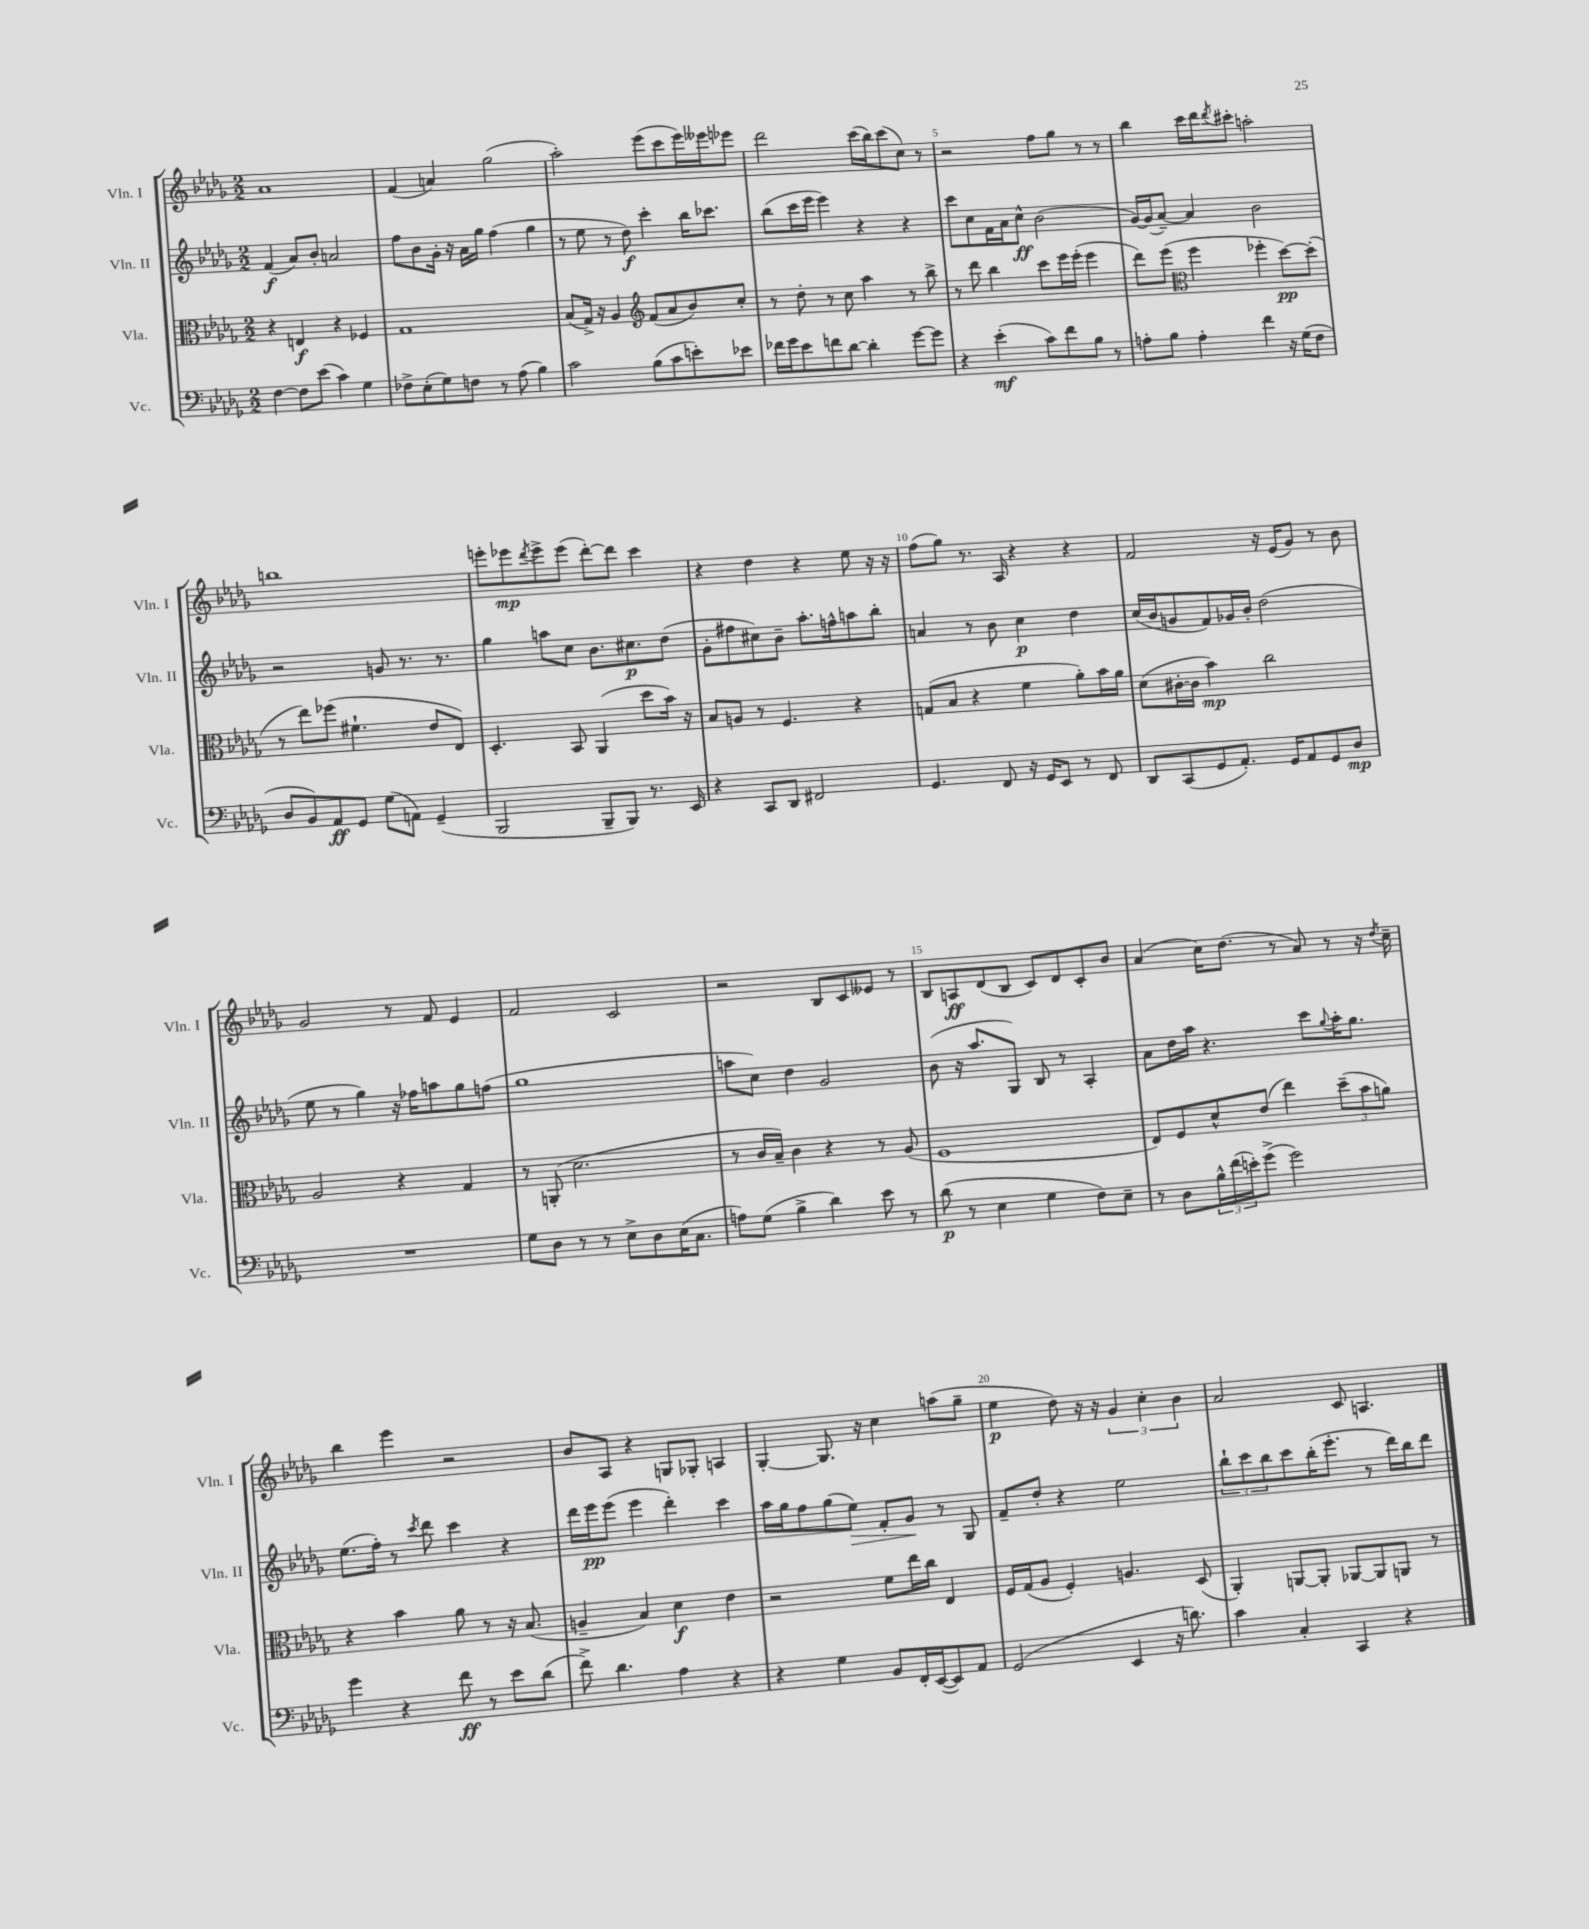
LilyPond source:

<<
\new StaffGroup <<
\new Staff = "s0" \with { instrumentName = "Vln. I" shortInstrumentName = "Vln. I" } {
    \clef treble \key des \major \numericTimeSignature \time 2/2
    aes'1 |
    f'4( a'4) ges''2( |
    aes''2-.) ees'''8( c'''8 ees'''16) eeses'''16 ees'''8 |
    des'''2 c'''16( bes''16) c'''8( c''8) r8 |
    r2 f''8 ges''8 r8 r8 |
    bes''4 c'''16 des'''16 \acciaccatura { des'''8 } cis'''8-. a''2-. |
    b''1 |
    e'''8-. ees'''8\mp \acciaccatura { des'''8 } ees'''8-> ees'''8( des'''8~-.) des'''8 c'''4 |
    r4 des''4 r4 ees''8 r16 r16 |
    f''8( ges''8) r8. aes16 r4 r4 |
    f'2 r16 ees'16( ges'8) r8 bes'8 |
    ges'2 r8 f'8 ees'4 |
    f'2 c'2 |
    r2 bes8 c'8 eeses'8 r8 |
    bes8 a8\ff des'8( bes8 c'8) des'8 c'8-. bes'8 |
    aes'4( c''16) des''8.( r8 aes'8) r8 r16 \acciaccatura { des''8 } c''16-- |
    bes''4 ees'''4 r2 |
    bes'8 aes8 r4 g8 ges8-. a4 |
    ges4~-. ges8. r16 c''4 a''8( ges''8-- |
    ees''4\p des''8) r16 r16 \tuplet 3/2 { ges'4 c''4-. bes'4 } |
    aes'2 c'8 a4. \bar "|." |
}
\new Staff = "s1" \with { instrumentName = "Vln. II" shortInstrumentName = "Vln. II" } {
    \clef treble \key des \major \numericTimeSignature \time 2/2
    f'4\f( aes'8) bes'8-. a'2 |
    f''8 bes'8 ges'16-. r16 aes'16 ges''16 f''4( ges''4 |
    r8 ees''8 r8 des''8\f) c'''4-. bes''16 ces'''8. |
    bes''8( c'''16 ees'''16 ees'''4) r4 r4 |
    c'''8 c''8 f'16 aes'16 c''8-^\ff bes'2( |
    ges'16~) ges'16( aes'8~--) aes'4 bes'2 |
    r2 g'8 r8. r8. |
    ges''4 a''8 c''8 bes'8. cis''8.\p des''8( |
    ges'8-. fis''8 cis''8) bes'8-- aes''8.-. f''16-^ a''8 bes''8-. |
    a'4 r8 bes'8 c''4\p des''4 |
    c''16( bes'16 g'8 f'8) ges'16 bes'16-. des''2( |
    ees''8 r8 ges''4) r16 fes''16 a''8 ges''8 f''8( |
    ges''1 |
    a''8 c''8) des''4 ges'2 |
    bes'8( r16 aes''8. ges8) bes8 r8 aes4-. |
    aes'8 des''16 aes''16 r4. c'''8 \appoggiatura { ges''8 } aes''16-. ges''8. |
    ees''8.( f''16-.) r8 \acciaccatura { c'''8 } des'''8 c'''4 r4 |
    des'''16 ees'''16\pp ees'''8( ees'''4 des'''4-.) c'''4 |
    aes''16 ges''16 f''8 ges''8( ees''8\>) f'8-. ges'8\! r8 ges8 |
    f'8-- des''8-. r4 ees''2 |
    \tuplet 3/2 { bes''8-! c'''8 bes''8 } c'''8 bes''16-.( ees'''8.-. r8 des'''16) bes''16 des'''8 \bar "|." |
}
\new Staff = "s2" \with { instrumentName = "Vla." shortInstrumentName = "Vla." } {
    \clef alto \key des \major \numericTimeSignature \time 2/2
    r4 e4\f r4 fes4 |
    ges1 |
    bes8( ges16->) r16 aes4 \clef treble f'8( aes'8 bes'8) c''8-. |
    r8 des''8-. r8 c''8 aes''4 r8 bes''8-> |
    r8 des'''8 bes''4 c'''8 ees'''16 ees'''16-.( ees'''4 |
    des'''8) ees'''8( \clef alto f''4 fes''4-. des''8~\pp) des''8-.( |
    r8 ees''8) fes''8( fis'4.-! ees'8 ees8) |
    des4.-. bes,8 aes,4( des''8 bes'16) r16 |
    bes8 a8 r8 f4. r4 |
    g8( bes8 r4 f'4 aes'8-.) bes'16 aes'16 |
    des'8( cis'16~-. cis'16 bes'4\mp) c''2 |
    aes2 r4 ges4 |
    r8 a,8-.( des'2. |
    r8 c'16 bes16--) c'4 r4 r8 aes8( |
    f1 |
    ees8) f8 des'8-^ ees'8( ees''4) \tuplet 3/2 { des''8--( bes'8 a'8) } |
    r4 bes'4 aes'8 r8 r16 bes8.( |
    a4-- bes4) des'4\f ees'4 |
    r2 f'8 ees''16 c''16 ees4 |
    f16 ges16( aes8 f4-.) a4. des8( |
    aes,4-.) a,8~ a,8-. aes,8~ aes,8 a,8 r8 \bar "|." |
}
\new Staff = "s3" \with { instrumentName = "Vc." shortInstrumentName = "Vc." } {
    \clef bass \key des \major \numericTimeSignature \time 2/2
    f4~ f8 ees'8( c'4) ges4 |
    fes8-> ees8-.( ges8) f8 r8 aes8( bes4) |
    c'2 bes8( c'8 e'8-.) ees'8 |
    fes'16 ges'16 ees'8 f'8 des'8~ des'4-. ges'8~ ges'8 |
    r4 ees'4-.\mf( c'8) f'8 bes8 r8 |
    a8-. bes8 a4-. f'4 r16 ges16( f8 |
    des8 bes,8) aes,8\ff ges,8 ges8( a,8) ges,4--( |
    bes,,2 bes,,8-- bes,,8) r8. ees,16 |
    r4 c,8 des,8 fis,2 |
    ges,4. f,8 r16 ges,16 ees,8 r8 f,8 |
    des,8 c,8( ges,8 aes,8.-.) ges,16 aes,8 ges,8 des8\mp |
    R1 |
    ges8 des8 r8 r8 ees8-> des8 ees16( c8. |
    a8) ges8( bes4-> des'4) ees'8 r8 |
    des'8\p( r8 ees4 ges4 f8) ees8-- |
    r8 des8 \tuplet 3/2 { bes16-^ f'16( e'16-.) } ges'8->( ges'2) |
    ges'4 r4 f'8\ff r8 ees'8 des'8( |
    f'8->) des'4. aes4 r4 |
    r4 ges4 bes,8 f,16-. ees,16~( ees,8) aes,8 |
    ges,2( ees,4 r16 d'8.) |
    c'4 c4-. c,4 r4 \bar "|." |
}
>>
>>
\layout { \context { \Score \override BarNumber.break-visibility = ##(#f #t #t) barNumberVisibility = #(every-nth-bar-number-visible 5) } }
